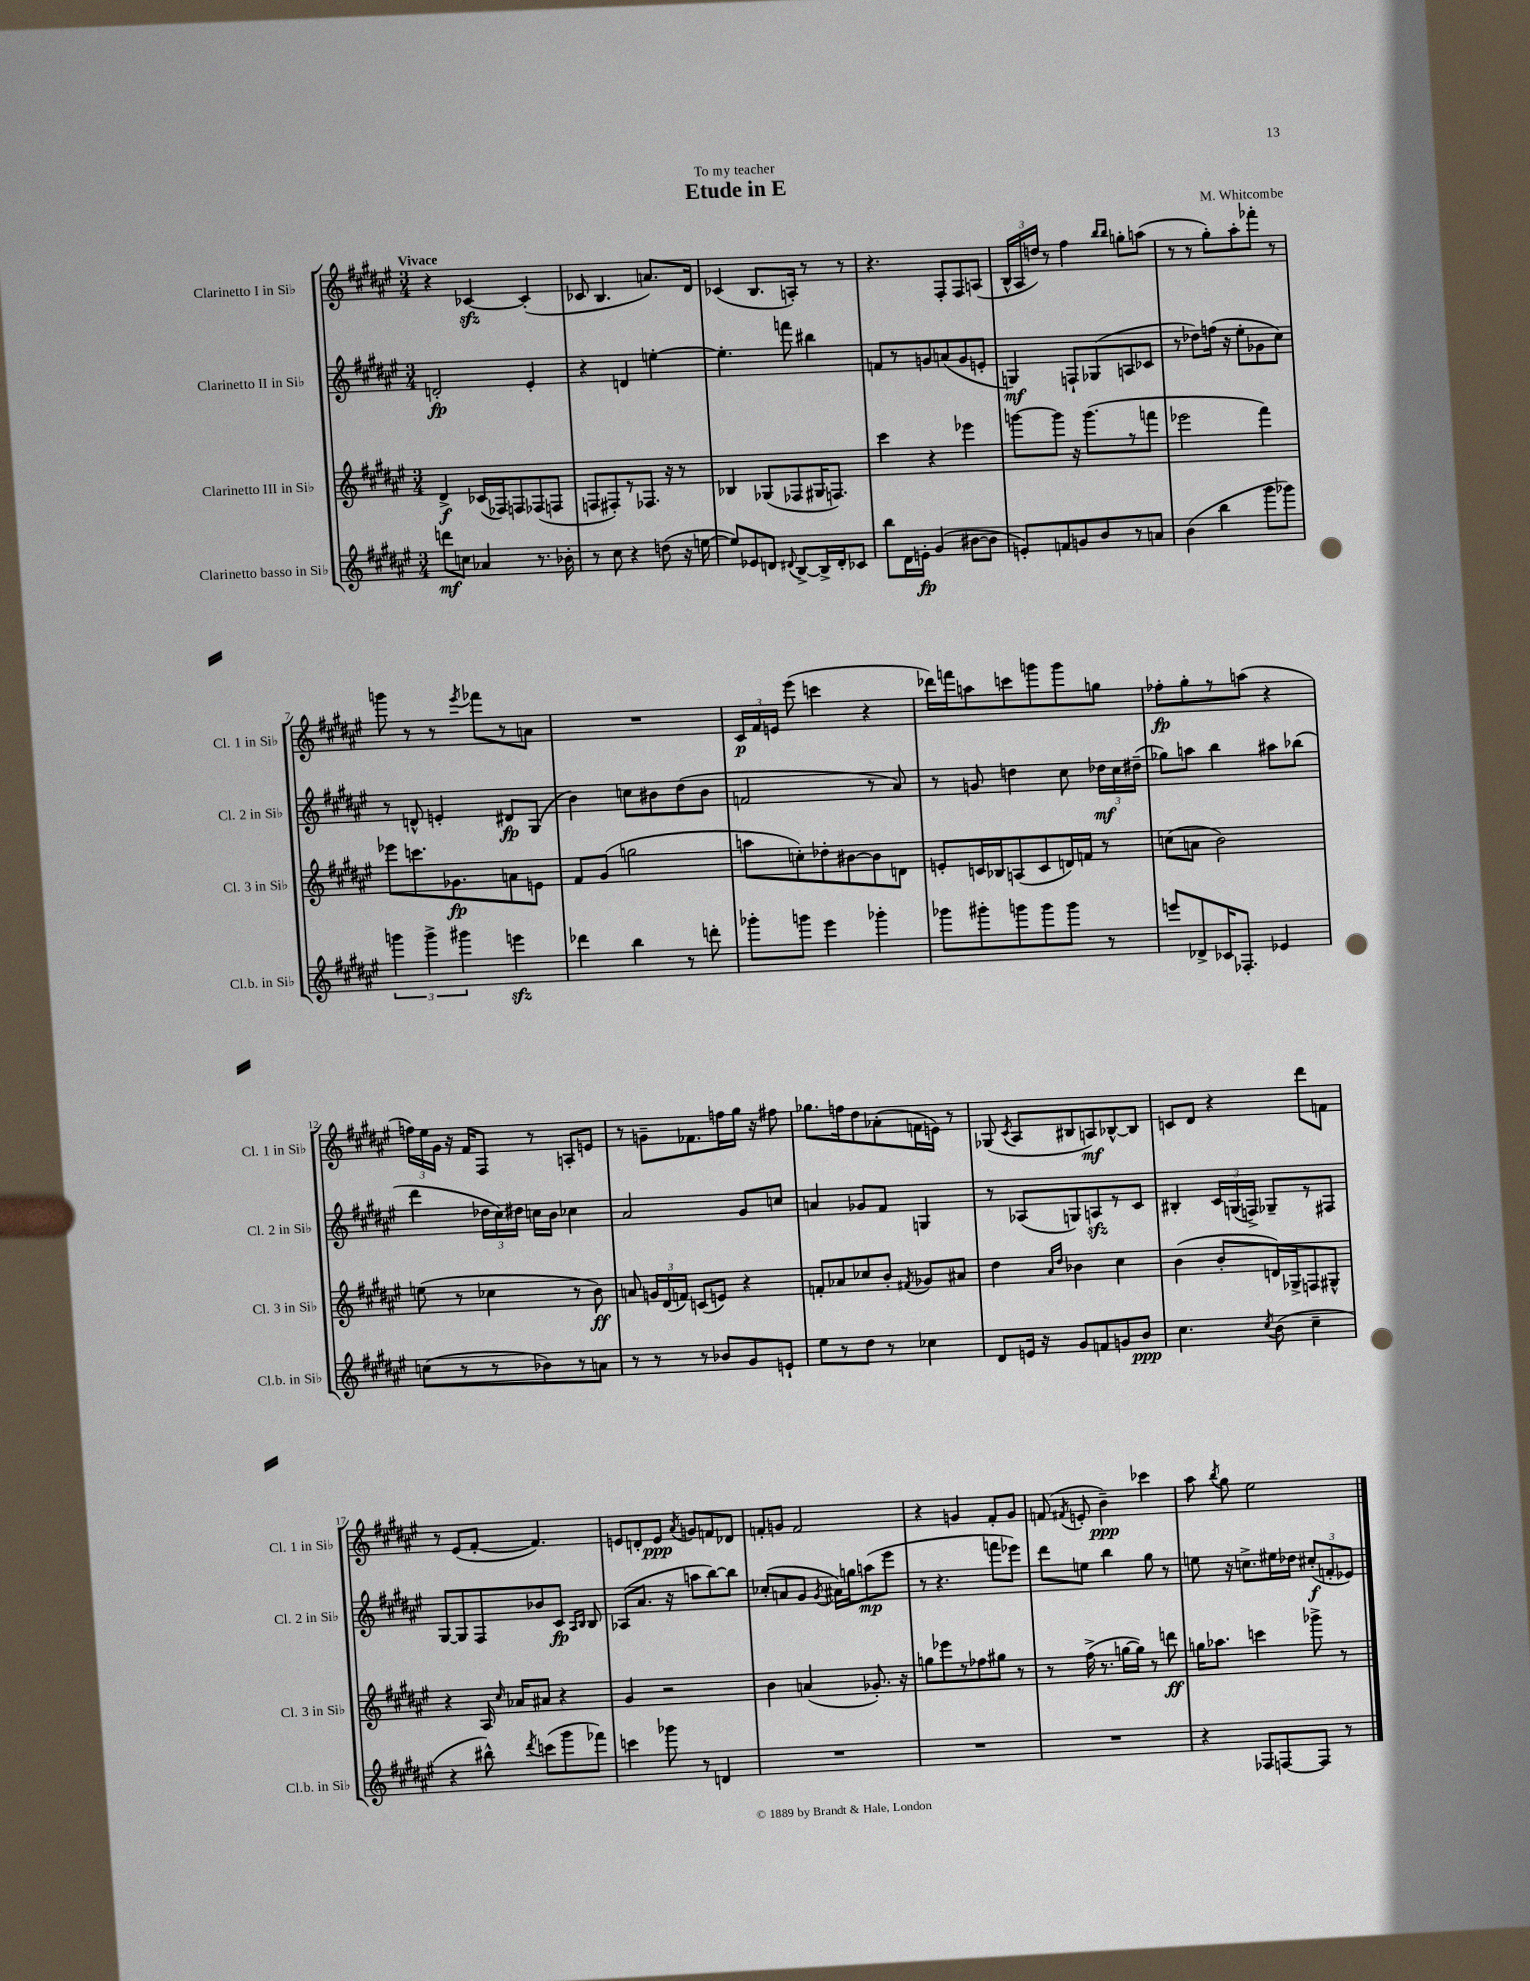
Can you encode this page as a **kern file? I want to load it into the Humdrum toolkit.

**kern	**kern	**kern	**kern
*staff4	*staff3	*staff2	*staff1
*clefG2	*clefG2	*clefG2	*clefG2
*k[f#c#g#d#a#e#]	*k[f#c#g#d#a#e#]	*k[f#c#g#d#a#e#]	*k[f#c#g#d#a#e#]
*M3/4	*M3/4	*M3/4	*M3/4
8ddd\L	4d#^/	2d'/	4r
8cc\J	.	.	.
4a-/	(16c-/LL	.	[4c-/
.	16F-/J)	.	.
.	8F/	.	.
8.r	(8F-/	4e#'/	(4c-'/]
.	8F/J	.	.
16b-'\	.	.	.
=	=	=	=
8r	8F/L	4r	8c-/
8cc#\	8F#'/)	.	4.B/
4r	8r	4d/	.
.	8.F-/J	.	.
(8dd\	.	[4ee'\	8.a/L)
.	16r	.	.
16r	8r	.	.
[16ee\	.	.	16d#/Jk
=	=	=	=
8ee/]L)	4B-/	4.ee'\]	(4c-/
8e-/	.	.	.
8d/J	(8G-/L	.	8.B/L
8qqd#/	.	.	.
[8B^/L	8F-/	8fff\	.
.	.	.	16A'/Jk)
16B^/]L	16G#/K	4bb#\	8r
16d#'/J	8.F/J)	.	.
8c-/J	.	.	8r
=	=	=	=
8bb\L	4ccc#\	8f/L	4.r
16d#\L	.	8r	.
16e'\JJ	.	.	.
(4g#/	4r	8g/	.
.	.	(8a/	8F#'/L
[8b#\L	4eee-\	8g/	8F#/
8b#\]J	.	8e'/J	(8A/J
=	=	=	=
8e'/L)	[8ggg\L	4G/)	24B^^/LL
.	.	.	24A#/
.	.	.	24dd/JJ)
8f/	8ggg\]J	.	8r
8g/	16r	8F`/L	4ff#\
.	(8.ggg\L	.	.
8b/	.	(8G-/	.
.	.	.	16qqbb/LL
.	.	.	16qqbb/JJ
8r	8r	8A/	8gg'\L
8a/J	8fff\J	8c-/J	(8aa\J
=	=	=	=
(4b\	2eee-\	8r	8r
.	.	8dd-\L)	8r
4bb\	.	(16ff\Jk	8gg#'\L)
.	.	16r	.
.	.	8ee#'\L	8aa#'\
8ggg#\L	4fff#\)	8g-\	8fff-'\J
8ggg-\J)	.	8cc#\J)	8r
=	=	=	=
6ggg\	8eee-\L	8r	8ggg\
.	8.ccc\	8d^^/	8r
6ggg^\	.	.	.
.	.	4e'/	8r
.	8.g-\	.	.
6ggg#\	.	.	.
.	.	.	8qeee#/
.	.	.	8fff-\L
4eee\	8a\	8d#/L	8r
.	8e\J	(8G#/J	8a\J
=	=	=	=
4ddd-\	8f#/L	4b\)	2.r
.	(8g#/J	.	.
4bb\	2gg\	8cc\L	.
.	.	8b#\	.
8r	.	(8dd#\	.
8ddd'\	.	8b#\J	.
=	=	=	=
8ggg-'\L	8aa\L	2f/	24c#/LL
.	.	.	24f#/
.	.	.	24e/JJ
8ggg\J	8cc'\)	.	(8eee#\
4eee#\	8dd-'\	.	4ccc\
.	[8b#\	.	.
4ggg-'\	8b#\]	8r	4r
.	8d\J	8a#/)	.
=	=	=	=
8ggg-\L	8e'/L	8r	16ddd-\LL)
.	.	.	16fff\J
8ggg#'\	16c/L	8g/	8aa\
.	16B-/J	.	.
8ggg\	(8A/	4dd\	8ccc\
8ggg\	8c/	.	8ggg\
8ggg\J	16d/L)	8cc#\	8ggg\
.	16f/JJ	.	.
8r	8r	24dd-\LL	8gg\J
.	.	24cc#\	.
.	.	(24dd#~\JJ	.
=	=	=	=
8eee/L	(8cc\L	8gg-\L)	8ff-'\L
8d-^/	8a\J	8aa\J	8gg#'\
16c-/K	2b\)	4bb\	8r
8.F-'/J	.	.	.
.	.	.	(8aa\J
4e-/	.	8aa#\L	4r
.	.	(8bb-\J	.
=	=	=	=
(8cc\L	(8ee\	4ddd#\	24ff\LL)
.	.	.	24ee#\
.	.	.	24g#\JJ
8r	8r	.	16r
.	.	.	16f#/LK
8r	4cc-\	24dd-\LL	8F#/J
.	.	24cc#\)	.
.	.	24dd#\JJ	.
8b-\)	.	16cc\LL	8r
.	.	16b\JJ	.
8r	8r	4cc-\	8A'/L
8a\J	8b\)	.	8e/J
=	=	=	=
8r	8a/	2a#/	8r
8r	24g/LL	.	8g~\L
.	(24d#/	.	.
.	24f/JJ)	.	.
8r	(8c/L	.	8.f-\
8b-/L	8e/J)	.	.
.	.	.	16ff\L
8g#/	4r	8g#/L	16gg#\JJ
.	.	.	16r
8e`/J	.	8cc/J	8ff#\
=	=	=	=
8ee#\L	8f'/L	4a/	8.gg-\L
8r	8a-/	.	.
.	.	.	16ff\k
8dd#\J	8cc-/	8g-/L	8dd#\
8r	8b'/J	8f#/J	(8a-'\
.	8qf#/	.	.
4cc-\	8g-/L	4G/	16f\L
.	.	.	16e\JJ)
.	8a#/J	.	8r
=	=	=	=
8d#/L	4dd#\	8r	(8G-/
.	.	.	8qc#/
16e/Jk	.	(8A-/L	8A#/L
16r	.	.	.
.	16qqa#/LL	.	.
.	16qqdd#/JJ	.	.
8g#/L	4b-\	8G/)	8B#/
8f/	.	8A/	8A/)
8g/	4cc#\	8r	[8B-^^/
8b/J	.	8c#/J	8B-/]J
=	=	=	=
4.cc#\	(4b\	4B#'/	8c/L
.	.	.	8d#/J
.	8b'/L	24c#/LL	4r
.	.	(24G/	.
.	.	24F^/JJ)	.
8qcc#/	.	.	.
(8b\	16d/L)	8G-~/L	.
.	16G-^/J	.	.
4cc#~\	8F/	8r	8ddd#\L
.	8G#^^/J	8F#/J	8f\J
=	=	=	=
4r	4r	[8G#/L	8r
.	.	8G#/]	(8e#/L
8bb#^^\)	16A#/	8F#/	[8f#'/J
.	16qqcc#/	.	.
.	16a-/LK	.	.
8qddd#/	.	.	.
(8ccc\L	8a#/J	8b-/	4.f#/])
8ggg#\	4r	8c#/J	.
.	.	16qqA#/LL	.
.	.	16qqB/JJ	.
8fff-\J)	.	8B/	.
=	=	=	=
4ccc\	4g#/	(8A-/L	8e/L
.	.	8.a#/J	8d'/
8ggg-\	2r	.	8e/J
.	.	16r	.
.	.	.	8qa#/
8r	.	8aa\L	8g/L
4d/	.	[8bb\)	8f/
.	.	8bb\]J	8d-/J
=	=	=	=
2.r	4b\	(8cc-'/L	8f'/L
.	.	8a/	8g/J
.	(4a/	8g#/J	2f/
.	.	8qg#/	.
.	.	16a#\LL)	.
.	.	16gg\J	.
.	8.g-'/)	(8aa\	.
.	.	8eee#\J	.
.	16r	.	.
=	=	=	=
2.r	8gg\L	8r	4r
.	8eee-\	4.r	.
.	8r	.	4g/
.	8ff-\	.	.
.	8gg#\J	8fff\L	8f#'/L
.	8r	8eee-\J)	8g/J
=	=	=	=
2.r	8r	8ddd#\L	(8f/
.	.	.	8qf#/
.	(16ff#^\	8ee\J	8e'/
.	8.r	.	.
.	.	4bb\	4b~\)
.	[16gg\LL	.	.
.	16gg\]JJ)	.	.
.	8r	8gg#\	4ccc-\
.	8ddd\	8r	.
=	=	=	=
4r	16gg\LK	8ee\	8aa#\
.	8.aa-\J	.	.
.	.	.	8qbb/
.	.	16r	8gg#\
.	.	8.cc^\L	.
8F-/L	4ccc\	.	2ee#\
[8F/	.	16ee#\L	.
.	.	16dd-\JJ	.
8F/]J	8ggg-^\	(12cc#'/L	.
.	.	12f'/	.
8r	8r	.	.
.	.	12e-/J)	.
==	==	==	==
*-	*-	*-	*-
